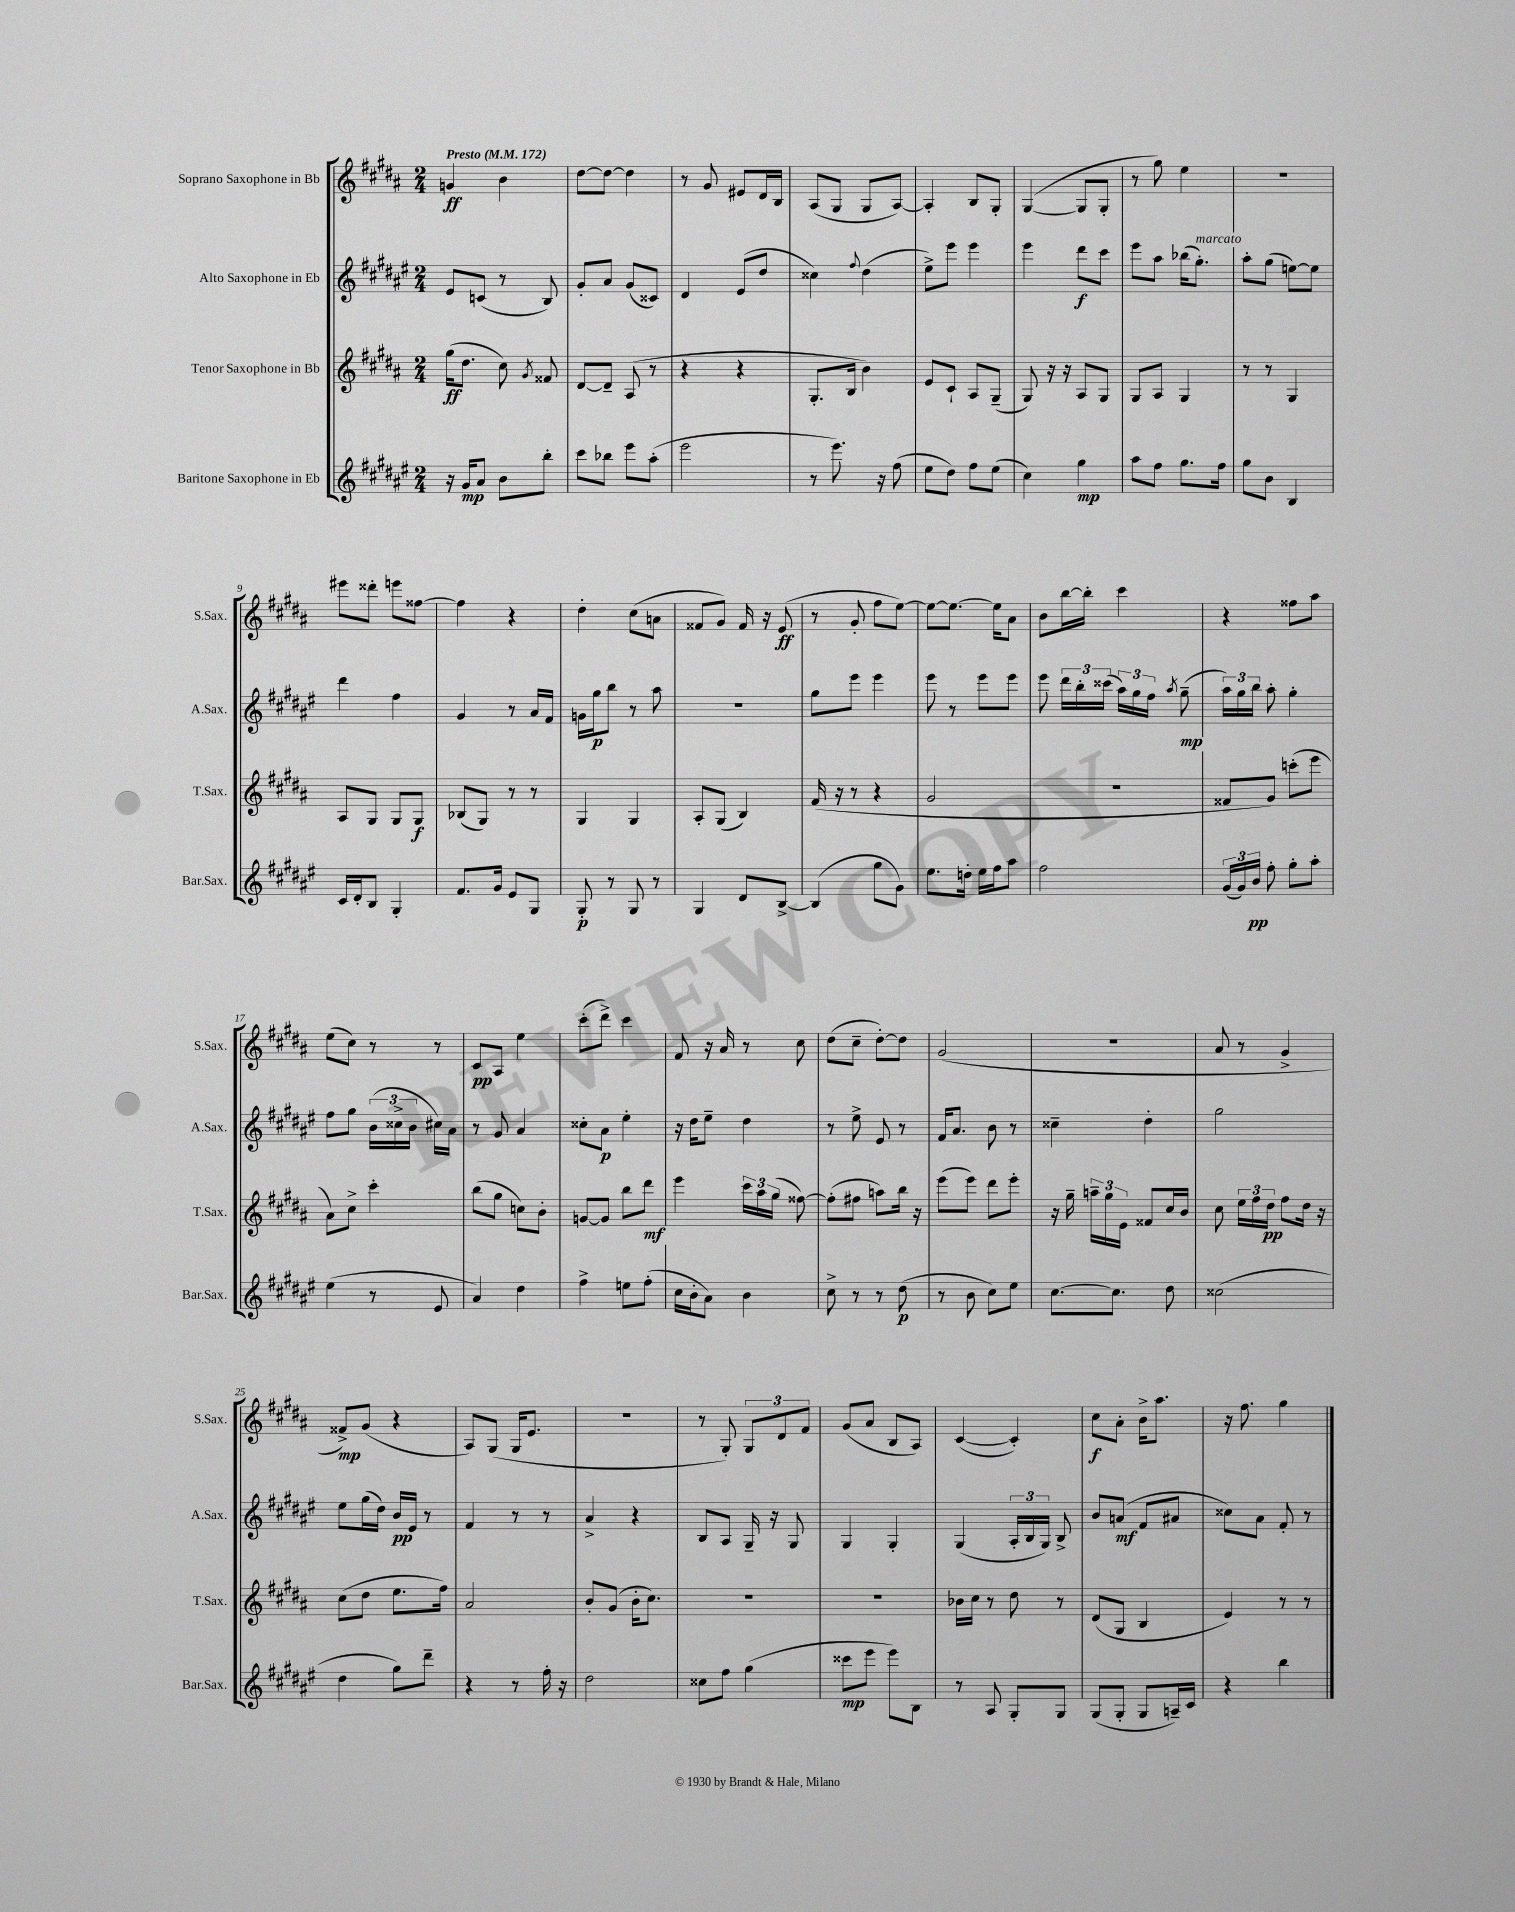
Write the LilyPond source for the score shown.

<<
\new StaffGroup <<
\new Staff = "s0" \with { instrumentName = "Soprano Saxophone in Bb" shortInstrumentName = "S.Sax." } {
    \clef treble \key b \major \numericTimeSignature \time 2/4 \tempo "Presto" 4 = 172
    \autoBeamOff g'4\ff b'4 |
    dis''8[~ dis''8]~ dis''4 |
    r8 gis'8 eis'8[ dis'16 b16] |
    ais8[( gis8] gis8[ ais8]~) |
    ais4-. b8[ gis8]-. |
    gis4~( gis8[ gis8]-. |
    r8 gis''8) e''4 |
    R2 |
    eis'''8[ disis'''8]-. e'''8[ fisis''8]~ |
    fisis''4 r4 |
    dis''4-. cis''8[( a'8] |
    fisis'8[ gis'8]) fisis'16 r16 e'8\ff( |
    r8 gis'8-. fis''8[ e''8]~) |
    e''8[~ e''8.]~ e''16[ ais'8] |
    b'8[ b''16~ b''16]-. cis'''4 |
    r4 fisis''8[ ais''8] |
    e''8[( cis''8]) r8 r8 |
    cis'8[\pp ais8] e''4 |
    cis'''8[-.( dis'''8]->) cis'''4 |
    fis'8 r16 ais'16 r8 cis''8 |
    dis''8[( cis''8]-- dis''8[~-.) dis''8] |
    gis'2( |
    r2 |
    ais'8 r8 gis'4-> |
    fisis'8[->\mp) gis'8]( r4 |
    ais8[) gis8]( gis16[ e'8.] |
    R2 |
    r8 gis8-.) \tuplet 3/2 { gis8[ dis'8 fis'8] } |
    gis'8[( ais'8] b8[ ais8]) |
    cis'4~( cis'4-.) |
    cis''8[\f ais'8]-. b'16[-> ais''8.] |
    r16 fis''8. gis''4 \bar "|." |
}
\new Staff = "s1" \with { instrumentName = "Alto Saxophone in Eb" shortInstrumentName = "A.Sax." } {
    \clef treble \key fis \major \numericTimeSignature \time 2/4
    \autoBeamOff eis'8[ c'8]( r8 b8) |
    gis'8[-. ais'8] gis'8[( cisis'8]) |
    dis'4 eis'8[( dis''8] |
    cisis''4) \appoggiatura { fis''8 } dis''4( |
    eis''8[->) eis'''8] eis'''4 |
    eis'''4 dis'''8[\f cis'''8] |
    eis'''8[ ais''8] bes''16[( gis''8.]-.^\markup { \italic "marcato" }) |
    ais''8[-. gis''8]( e''8[~) e''8] |
    dis'''4 fis''4 |
    gis'4 r8 ais'16[ fis'16] |
    g'16[ gis''16\p b''8] r8 ais''8 |
    R2 |
    gis''8[ eis'''8] eis'''4 |
    eis'''8 r8 eis'''8[ eis'''8] |
    eis'''8 \tuplet 3/2 { dis'''16[ b''16-. cisis'''16]( } \tuplet 3/2 { ais''16[) gis''16 fis''16] } \acciaccatura { ais''8 } gis''8--\mp( |
    \tuplet 3/2 { ais''16[) gis''16 b''16] } ais''8-. gis''4-. |
    fis''8[ gis''8] \tuplet 3/2 { b'16[( cisis''16-> b'16] } cis''16[) ais'16] |
    r8 gis'8 ais'4 |
    cisis''8[-. ais'8]\p eis''4-. |
    r16 dis''16[ eis''8]-- dis''4 |
    r8 eis''8-> eis'8 r8 |
    fis'16[ ais'8.] b'8 r8 |
    cisis''4-- dis''4-. |
    gis''2 |
    eis''8[ gis''16( dis''16]) b'16[\pp eis'16] r8 |
    fis'4 r8 r8 |
    ais'4-> r4 |
    b8[ ais8] gis16-- r16 gis8 |
    gis4 gis4-. |
    gis4( \tuplet 3/2 { ais16[-. b16 gis16]) } b8-> |
    b'8[ a'8]\mf( fis'8[ ais'8] |
    cisis''8[) ais'8] fis'8-. r8 \bar "|." |
}
\new Staff = "s2" \with { instrumentName = "Tenor Saxophone in Bb" shortInstrumentName = "T.Sax." } {
    \clef treble \key b \major \numericTimeSignature \time 2/4
    \autoBeamOff gis''16[\ff( dis''8.] cis''8) \acciaccatura { gis'8 } fisis'8 |
    dis'8[~ dis'8]-- ais8( r8 |
    r4 r4 |
    gis8.[-. b16] b'4) |
    e'8[ cis'8]-! ais8[ gis8]--( |
    gis8) r16 r16 ais8[ gis8] |
    gis8[ ais8] gis4 |
    r8 r8 gis4 |
    ais8[ gis8] gis8[ gis8]\f |
    bes8[( gis8]) r8 r8 |
    gis4 gis4 |
    ais8[-. gis8]( b4) |
    fis'16( r16 r8 r4 |
    gis'2 |
    R2 |
    fisis'8[ gis'8]) c'''8[-.( e'''8] |
    ais'8[) cis''8]-> cis'''4-. |
    b''8[( gis''8] c''8[) b'8]-. |
    g'8[~ g'8] b''8[ dis'''8]\mf |
    e'''4 \tuplet 3/2 { cis'''16[ ais''16 gis''16]( } fisis''8~) |
    fisis''8[-.( fis''8] a''8[) b''16] r16 |
    e'''8[( e'''8]) dis'''8[ e'''8]-. |
    r16 gis''16-- \tuplet 3/2 { a''16[-- gis''16 e'16] } fisis'8[ cis''16 b'16] |
    cis''8 \tuplet 3/2 { e''16[ fis''16 dis''16]\pp } fis''8[ dis''16] r16 |
    cis''8[( dis''8] e''8.[ fis''16]) |
    ais'2 |
    b'8[-. gis'8]( b'16[-. cis''8.]) |
    R2 |
    r2 |
    bes'16[ cis''16] r8 dis''8 r8 |
    dis'8[( gis8] b4 |
    e'4) r8 r8 \bar "|." |
}
\new Staff = "s3" \with { instrumentName = "Baritone Saxophone in Eb" shortInstrumentName = "Bar.Sax." } {
    \clef treble \key fis \major \numericTimeSignature \time 2/4
    \autoBeamOff r16 gis'16[\mp ais'8] b'8[ b''8]-. |
    cis'''8[ bes''8] eis'''8[ ais''8]-.( |
    eis'''2 |
    r8 eis'''8.) r16 fis''8( |
    eis''8[ dis''8]) fis''8[ eis''8]( |
    cis''4) gis''4\mp |
    ais''8[ fis''8] gis''8.[ fis''16] |
    gis''8[ b'8] b4 |
    cis'16[ dis'16-. b8] gis4-. |
    fis'8.[ gis'16] eis'8[ gis8] |
    gis8-.\p r8 gis8 r8 |
    gis4 dis'8[ b8]~-> |
    b4( gis''8[ gis'8]) |
    eis''8.[ d''16]-. eis''16[ fis''16 ais''8] |
    fis''2 |
    \tuplet 3/2 { gis'16[( gis'16) b'16]\pp } fis''8-. gis''8[-. ais''8]-. |
    eis''4( r8 eis'8 |
    ais'4) dis''4 |
    fis''4-> e''8[ fis''8]-.( |
    cis''16[ b'16-. ais'8]) b'4 |
    cis''8-> r8 r8 dis''8\p( |
    r8 b'8 cis''8[) eis''8] |
    cis''8.[~ cis''8.] dis''8 |
    cisis''2( |
    dis''4 gis''8[) dis'''8]-- |
    r4 r8 fis''16-. r16 |
    dis''2 |
    cisis''8[ fis''8] gis''4( |
    cisis'''8[\mp eis'''8] eis'''8[) b8] |
    r8 ais8 gis8[-. gis8] |
    gis8[( gis8]-. gis8[ a16--) cis'16] |
    r4 b''4 \bar "|." |
}
>>
>>
